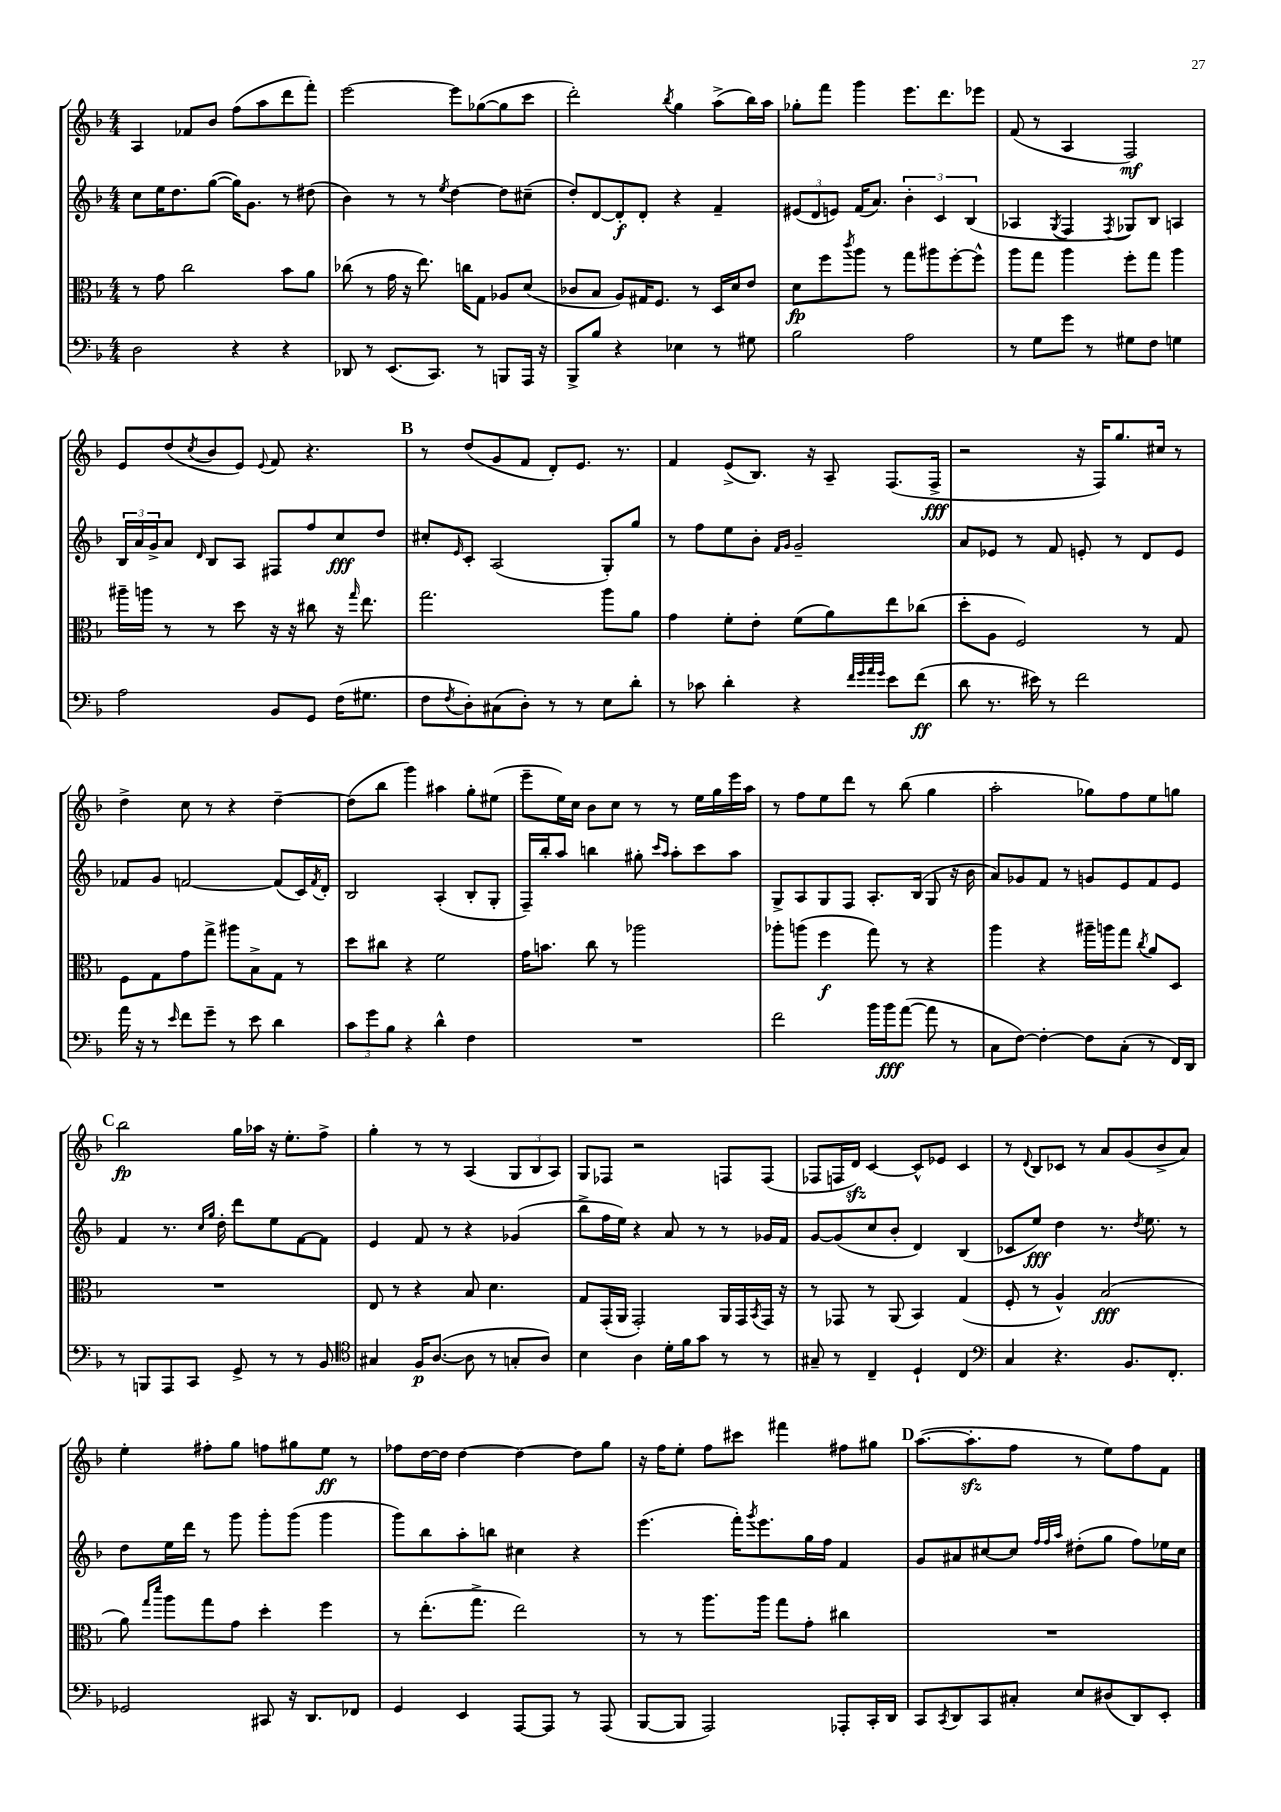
<<
\new StaffGroup <<
\new Staff = "s0" {
    \clef treble \key f \major \numericTimeSignature \time 4/4
    a4 fes'8 bes'8 f''8( a''8 d'''8 f'''8-.) |
    e'''2~ e'''8 ges''8~( ges''8 c'''8 |
    d'''2-.) \acciaccatura { bes''8 } g''4 a''8->( bes''16) a''16 |
    ges''8-. f'''8 g'''4 e'''8. d'''8. ees'''8 |
    f'8( r8 a4 f2\mf) |
    e'8 d''8( \acciaccatura { c''8 } bes'8 e'8) \appoggiatura { e'8 } f'8 r4. |
    \mark \markup { \bold "B" } r8 d''8( g'8 f'8 d'8-.) e'8. r8. |
    f'4 e'8->( bes8.) r16 a8-- f8.( f16->\fff |
    r2 r16 f16) g''8. cis''16 r8 |
    d''4-> c''8 r8 r4 d''4~-- |
    d''8( bes''8 g'''4) ais''4 g''8-. eis''8( |
    e'''8-- e''16) c''16 bes'8 c''8 r8 r8 e''16 g''16 e'''16 a''16 |
    r8 f''8 e''8 d'''8 r8 bes''8( g''4 |
    a''2-. ges''8) f''8 e''8 g''8 |
    \mark \markup { \bold "C" } bes''2\fp g''16 aes''16 r16 e''8.-. f''8-> |
    g''4-. r8 r8 a4( \tuplet 3/2 { g8 bes8 a8) } |
    g8 fes8 r2 f8 f8( |
    fes8 f16 d'16\sfz) c'4~ c'8-^ ees'8 c'4 |
    r8 \appoggiatura { d'8 } bes8 ces'8 r8 a'8 g'8( bes'8-> a'8) |
    e''4-. fis''8-. g''8 f''8 gis''8 e''8\ff r8 |
    fes''8 d''16~ d''16 d''4~ d''4~ d''8 g''8 |
    r16 f''16 e''8-. f''8 cis'''8 fis'''4 fis''8 gis''8 |
    \mark \markup { \bold "D" } a''8.~( a''8.-.\sfz f''8 r8 e''8) f''8 f'8 \bar "|." |
}
\new Staff = "s1" {
    \clef treble \key f \major \numericTimeSignature \time 4/4
    c''8 e''16 d''8. g''8~( g''16) g'8. r8 dis''8( |
    bes'4) r8 r8 \acciaccatura { e''8 } d''4~ d''8 cis''8--( |
    d''8-.) d'8~ d'8-.\f d'8-. r4 f'4-- |
    \tuplet 3/2 { eis'8( d'8 e'8) } f'16( a'8.) \tuplet 3/2 { bes'4-. c'4 bes4( } |
    aes4 \acciaccatura { g8 } f4 \acciaccatura { f8 } ges8) bes8 a4 |
    \tuplet 3/2 { bes16 a'16 g'16-> } a'8 \grace { d'16 } bes8 a8 fis8 f''8 c''8\fff d''8 |
    \mark \markup { \bold "B" } cis''8-. \grace { e'16 } c'8-. a2( g8-.) g''8 |
    r8 f''8 e''8 bes'8-. \grace { f'16 g'16 } g'2-- |
    a'8 ees'8 r8 f'8 e'8-. r8 d'8 e'8 |
    fes'8 g'8 f'2~ f'8( c'16) \acciaccatura { f'8 } d'16-. |
    bes2 a4-.( bes8-. g8-. |
    f16--) bes''16-. a''8 b''4 gis''8-. \grace { c'''16 a''16 } a''8-. c'''8 a''8 |
    g8-> a8 g8 f8 a8.-. bes16( g8 r16 bes'16 |
    a'8) ges'8 f'8 r8 g'8 e'8 f'8 e'8 |
    \mark \markup { \bold "C" } f'4 r8. \grace { c''16 g''16 } d''16-. d'''8 e''8 f'8~ f'8 |
    e'4 f'8 r8 r4 ges'4( |
    bes''8-> f''16 e''16) r4 a'8 r8 r8 ges'16 f'16 |
    g'8~ g'8( c''8 bes'8-. d'4) bes4( |
    ces'8 e''8\fff) d''4 r8. \acciaccatura { d''8 } e''8. r8 |
    d''8 e''16 d'''16 r8 g'''8 g'''8-. g'''8( g'''4 |
    g'''8) bes''8 a''8-. b''8 cis''4 r4 |
    e'''4.( f'''16-.) \acciaccatura { g'''8 } e'''8. g''16 f''16 f'4 |
    \mark \markup { \bold "D" } g'8 ais'8 cis''8~ cis''8 \grace { f''32 f''32 a''32 } dis''8-.( g''8 f''8) ees''16 cis''16 \bar "|." |
}
\new Staff = "s2" {
    \clef alto \key f \major \numericTimeSignature \time 4/4
    r8 g'8 c''2 bes'8 a'8 |
    ces''8( r8 g'16 r16 e''8.) c''16 g8 aes8 d'8( |
    ces'8 bes8 a8) gis16 f8. r8 d16 d'16 e'8 |
    d'8\fp f''8 \acciaccatura { c'''8 } a''8 r8 g''8 ais''8 f''8~-. f''8-^ |
    a''8 g''8 a''4 f''8-. g''8 a''4 |
    ais''16-- a''16 r8 r8 d''8 r16 r16 cis''8 r16 \grace { g''16 } e''8. |
    \mark \markup { \bold "B" } g''2. a''8 a'8 |
    g'4 f'8-. e'8-. f'8( a'8) e''8 ces''8( |
    d''8-. a8 f2) r8 g8 |
    f8 g8 g'8 g''8-> ais''8 bes8-> g8 r8 |
    d''8 cis''8 r4 f'2 |
    g'16 b'8. c''8 r8 aes''2 |
    aes''8-. a''8( f''4\f g''8) r8 r4 |
    a''4 r4 ais''16-- a''16 g''8 \acciaccatura { c''8 } a'8 d8 |
    \mark \markup { \bold "C" } R1 |
    e8 r8 r4 bes8 d'4. |
    g8 g,16-.( a,16 g,2-.) a,16 g,16 \acciaccatura { bes,8 } g,16 r16 |
    r8 ges,8 r8 a,8( bes,4) g4( |
    f8-. r8 a4-^) bes2\fff( |
    a'8) \grace { g''16 d'''16 } a''8 g''8 g'8 d''4-. f''4 |
    r8 e''8.-.( g''8.-> e''2) |
    r8 r8 a''8. a''16 g''8 g'8-. cis''4 |
    \mark \markup { \bold "D" } R1 \bar "|." |
}
\new Staff = "s3" {
    \clef bass \key f \major \numericTimeSignature \time 4/4
    d2 r4 r4 |
    des,8 r8 e,8.( c,8.) r8 b,,8 a,,16 r16 |
    bes,,8-> bes8 r4 ees4 r8 gis8 |
    bes2 a2 |
    r8 g8 g'8 r8 gis8 f8 g4 |
    a2 bes,8 g,8 f16( gis8. |
    \mark \markup { \bold "B" } f8 \acciaccatura { f8 } d8-.) cis8( d8-.) r8 r8 e8 d'8-. |
    r8 ces'8 d'4-. r4 \grace { f'32 g'32 a'32 g'32 } e'8 f'8\ff( |
    d'8 r8. eis'16) r8 f'2 |
    a'16 r16 r8 \grace { e'16 } f'8 g'8-- r8 e'8 d'4 |
    \tuplet 3/2 { c'8 g'8 bes8 } r4 d'4-^ f4 |
    R1 |
    f'2 bes'16 bes'16\fff a'8~( a'8 r8 |
    c8 f8~) f4~-. f8 c8-.( r8 f,16) d,16 |
    \mark \markup { \bold "C" } r8 b,,8 a,,8 c,8 g,8-> r8 r8 bes,8 |
    \clef tenor gis4 f16\p a8.~( a8 r8 g8-. a8) |
    bes4 a4 d'16-. f'16 g'8 r8 r8 |
    gis8-- r8 c4-- d4-! c4 |
    \clef bass c4 r4. bes,8. f,8.-. |
    ges,2 cis,8 r16 d,8. fes,8 |
    g,4 e,4 a,,8~ a,,8 r8 a,,8( |
    bes,,8~ bes,,8 a,,2) aes,,8-. c,16-. d,16 |
    \mark \markup { \bold "D" } c,8 \acciaccatura { c,8 } d,8 c,8 cis8-. e8 dis8( d,8) e,8-. \bar "|." |
}
>>
>>
\layout { \context { \Score \remove "Bar_number_engraver" } }
